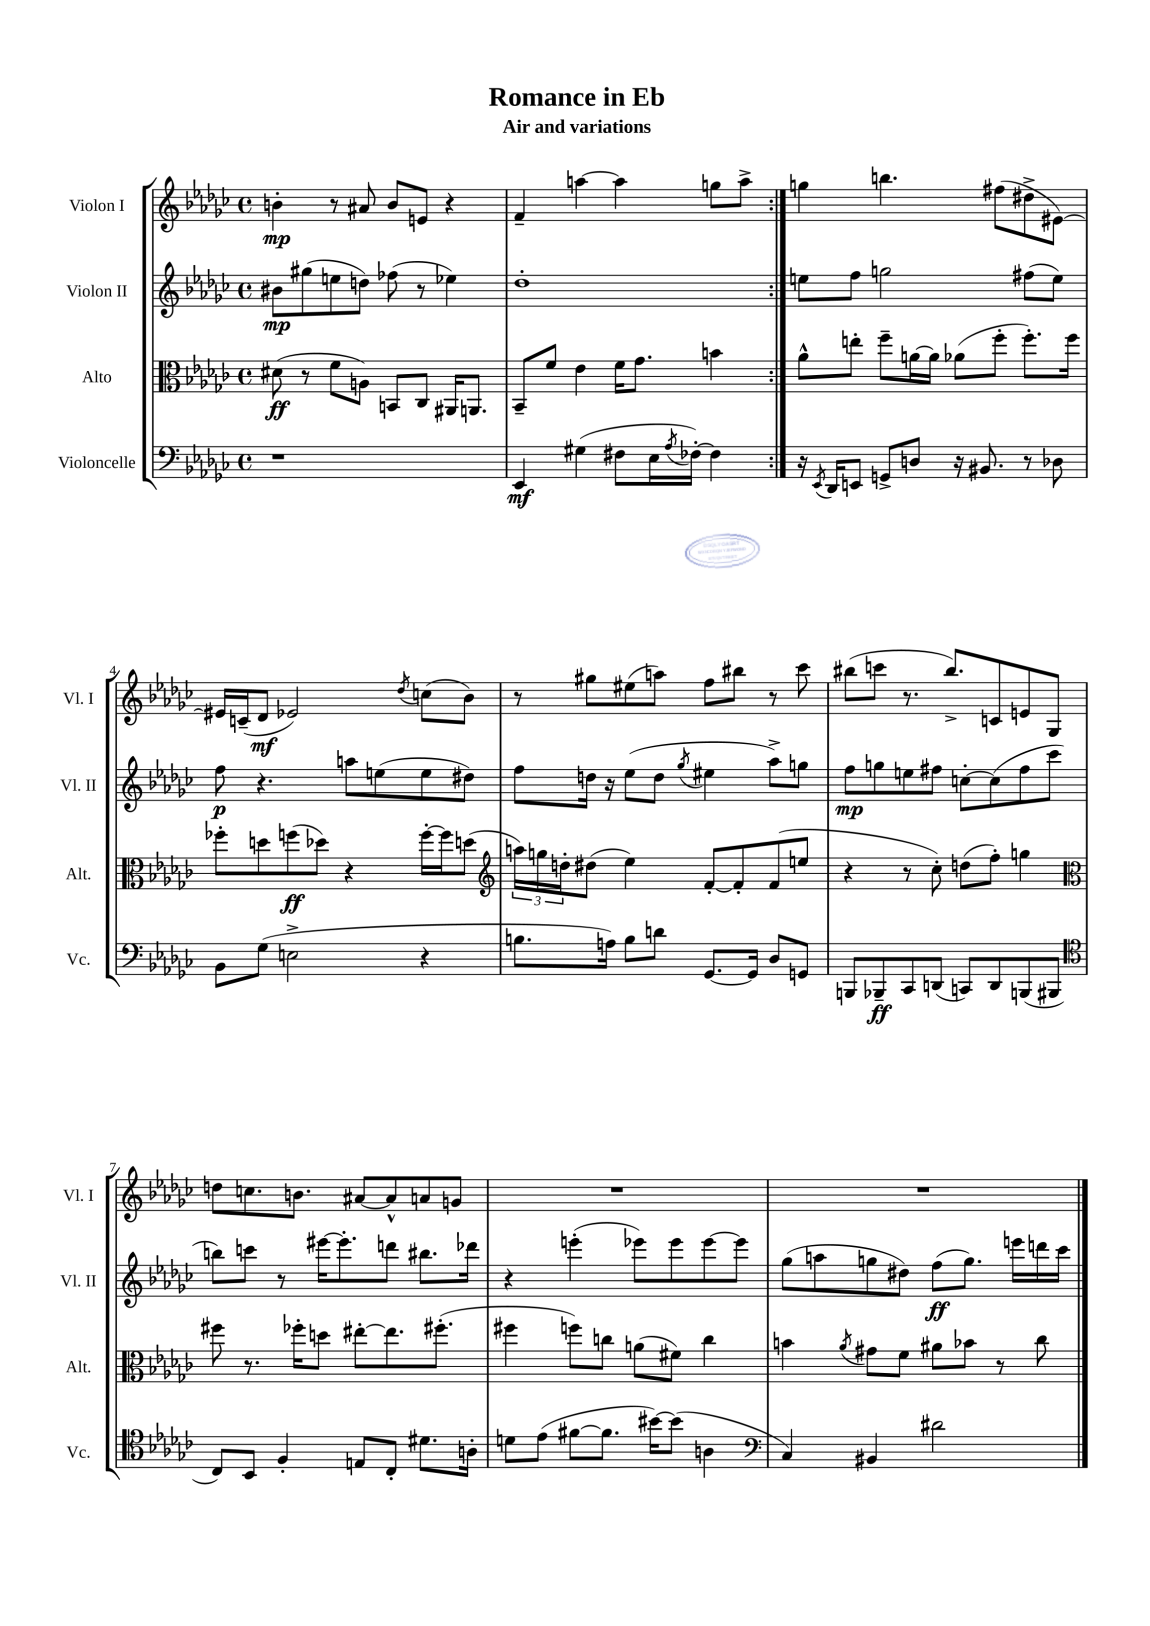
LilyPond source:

\header { title = "Romance in Eb" subtitle = "Air and variations" }
<<
\new StaffGroup <<
\new Staff = "s0" \with { instrumentName = "Violon I" shortInstrumentName = "Vl. I" } {
    \clef treble \key ges \major \defaultTimeSignature \time 4/4
    \repeat volta 2 { b'4-.\mp r8 ais'8 b'8 e'8 r4 |
    f'4-- a''4~ a''4 g''8 a''8-> | }
    g''4 b''4. fis''8( dis''8-> eis'8~) |
    eis'16 c'16--( des'8\mf ees'2) \acciaccatura { des''8 } c''8( bes'8) |
    r8 gis''8 eis''8( a''8) f''8 bis''8 r8 ces'''8 |
    bis''8( c'''8 r8. bis''8.->) c'8 e'8 ges8 |
    d''8 c''8. b'8. ais'8~ ais'8-^ a'8 g'8 |
    R1 |
    R1 \bar "|." |
}
\new Staff = "s1" \with { instrumentName = "Violon II" shortInstrumentName = "Vl. II" } {
    \clef treble \key ges \major \defaultTimeSignature \time 4/4
    \repeat volta 2 { bis'8\mp gis''8( e''8 d''8) fes''8( r8 ees''4) |
    des''1-. | }
    e''8 f''8 g''2 fis''8( e''8) |
    f''8\p r4. a''8 e''8( e''8 dis''8) |
    f''8 d''16 r16 ees''8( d''8 \acciaccatura { ges''8 } eis''4 aes''8->) g''8 |
    f''8\mp g''8 e''8 fis''8 c''8~-. c''8( fis''8 ces'''8 |
    b''8) c'''8 r8 eis'''16~ eis'''8.-. d'''8 bis''8. des'''16 |
    r4 e'''4-.( ees'''8) ees'''8 ees'''8~ ees'''8 |
    ges''8( a''8 g''8 dis''8) f''8\ff( g''8.) e'''16 d'''16 ces'''16 \bar "|." |
}
\new Staff = "s2" \with { instrumentName = "Alto" shortInstrumentName = "Alt." } {
    \clef alto \key ges \major \defaultTimeSignature \time 4/4
    \repeat volta 2 { dis'8\ff( r8 f'8 a8) b,8 ces8 ais,16 a,8. |
    bes,8-- f'8 ees'4 f'16 ges'8. b'4 | }
    aes'8-^ e''8-. f''8-- a'16~ a'16 aes'8( f''8-. f''8.-.) f''16 |
    fes''8-. d''8 f''8\ff( des''8) r4 f''16~-. f''16 d''8( |
    \clef treble \tuplet 3/2 { a''16) g''16 d''16-. } dis''8( ees''4) f'8~-. f'8-. f'8( e''8 |
    r4 r8 ces''8-.) d''8( f''8-.) g''4 |
    \clef alto fis''8 r8. fes''16-. d''8 eis''8~-. eis''8. fis''8.-.( |
    fis''4 f''8) c''8 a'8( fis'8) c''4 |
    b'4 \acciaccatura { aes'8 } gis'8 f'8 ais'8 bes'8 r8 ces''8 \bar "|." |
}
\new Staff = "s3" \with { instrumentName = "Violoncelle" shortInstrumentName = "Vc." } {
    \clef bass \key ges \major \defaultTimeSignature \time 4/4
    \repeat volta 2 { r1 |
    ees,4\mf gis4( fis8 ees16 \acciaccatura { aes8 } fes16~-.) fes4 | }
    r16 \acciaccatura { ees,8 } des,16 e,8 g,8-> d8 r16 bis,8. r8 des8 |
    bes,8 ges8( e2-> r4 |
    b8. a16) b8 d'8 ges,8.~ ges,16 des8 g,8 |
    b,,8 bes,,8--\ff ces,8 d,8( c,8) d,8 b,,8( bis,,8 |
    \clef tenor ces8) bes,8 f4-. e8 ces8-. dis'8. a16-. |
    d'8 ees'8( fis'8~ fis'8. bis'16~) bis'8( a4 |
    \clef bass ces4) bis,4 dis'2 \bar "|." |
}
>>
>>
